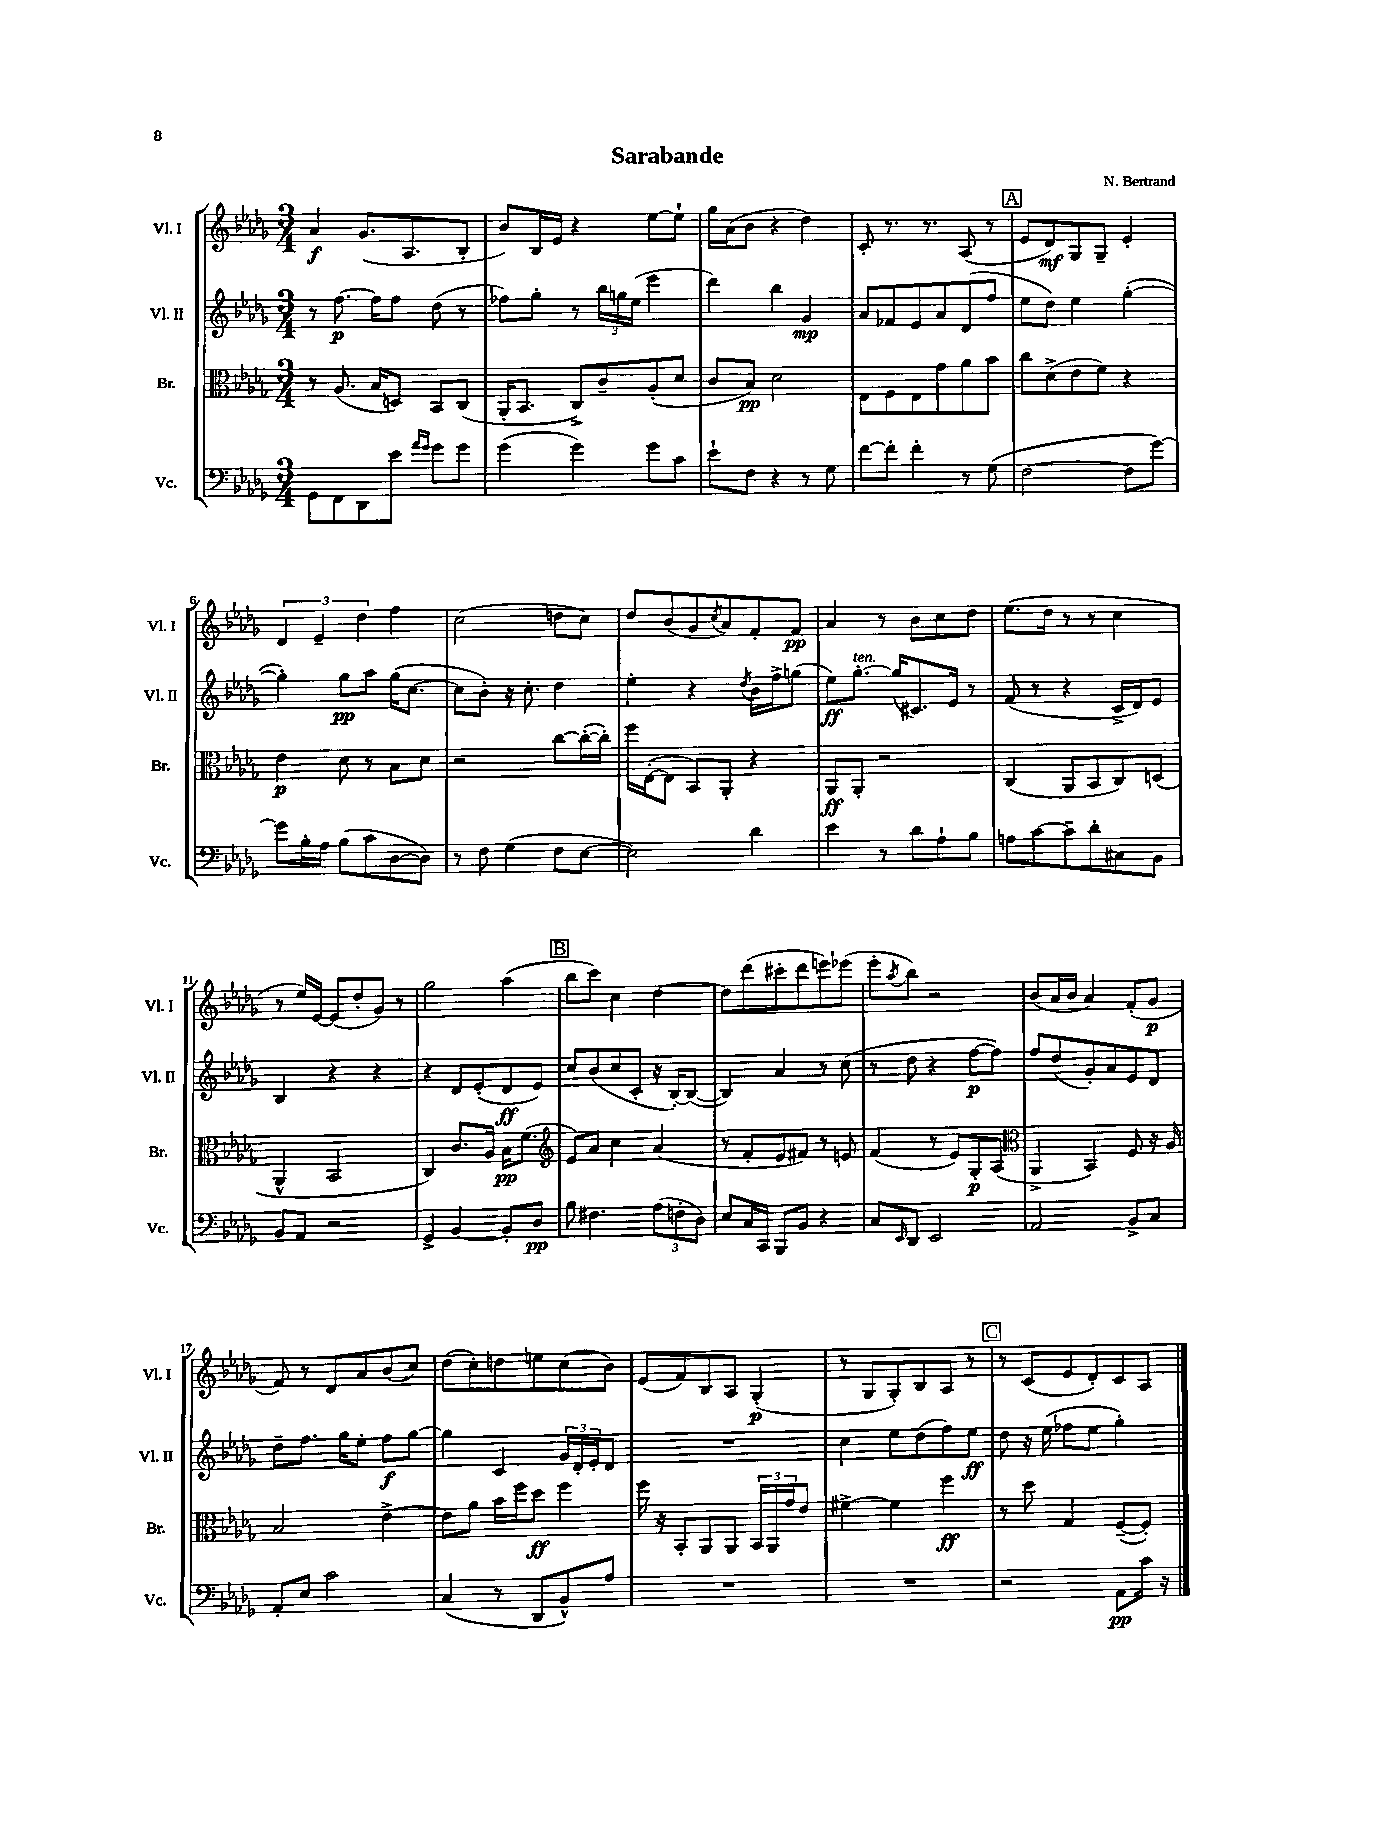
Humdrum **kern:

**kern	**dynam	**kern	**dynam	**kern	**dynam	**kern	**dynam
*part4	*part4	*part3	*part3	*part2	*part2	*part1	*part1
*staff4	*staff4	*staff3	*staff3	*staff2	*staff2	*staff1	*staff1
*I"Vc.	*	*I"Br.	*	*I"Vl. II	*	*I"Vl. I	*
*I'Vc.	*	*I'Br.	*	*I'Vl. II	*	*I'Vl. I	*
*clefF4	*	*clefC3	*	*clefG2	*	*clefG2	*
*k[b-e-a-d-g-]	*	*k[b-e-a-d-g-]	*	*k[b-e-a-d-g-]	*	*k[b-e-a-d-g-]	*
*M3/4	*	*M3/4	*	*M3/4	*	*M3/4	*
=1	=1	=1	=1	=1	=1	=1	=1
8GG-\L	.	8r	.	8r	.	4a-/	f
8FF\	.	(8.A-/	.	[8.ff\	p	.	.
8DD-\	.	.	.	.	.	(8.g-/L	.
.	.	16B-/KL	.	16ff\KL]	.	.	.
8e-\J	.	8Dn/J)	.	8ff\J	.	.	.
.	.	.	.	.	.	8.A-/	.
16qqa-/LL	.	.	.	.	.	.	.
16qqg-/JJ	.	.	.	.	.	.	.
8g-\L	.	8BB-/L	.	(8dd-\	.	.	.
8g-\J	.	(8C/J	.	8r	.	8B-'/J	.
=2	=2	=2	=2	=2	=2	=2	=2
(4g-\	.	16AA-'/KL	.	8ff-X\L)	.	8b-/L)	.
.	.	8.BB-/J	.	.	.	.	.
.	.	.	.	8gg-'\J	.	16B-/L	.
.	.	.	.	.	.	16e-/JJ	.
4g-\)	.	8C^/L)	.	8r	.	4r	.
.	.	8c~/	.	24bb-\LL	.	.	.
.	.	.	.	24ggn\	.	.	.
.	.	.	.	(24ee-\JJ	.	.	.
8g-\L	.	(8A-'/	.	4eee-\	.	[8ee-\L	.
8c\J	.	8d-/J	.	.	.	8ee-`\J]	.
=3	=3	=3	=3	=3	=3	=3	=3
8e-`\L	.	8c/L	.	4ddd-\)	.	16gg-\LL	.
.	.	.	.	.	.	(16a-\J	.
8F\J	.	8B-/J)	pp	.	.	8b-\J	.
4r	.	2d-\	.	4bb-\	.	4r	.
8r	.	.	.	4g-/	mp	4dd-\)	.
8G-\	.	.	.	.	.	.	.
=4	=4	=4	=4	=4	=4	=4	=4
[8f\L	.	8E-\L	.	8a-/L	.	8c'/	.
8f'\J]	.	8F\	.	8f-X/	.	8.r	.
4f'\	.	8E-\	.	8e-/	.	.	.
.	.	.	.	.	.	8.r	.
.	.	8g-\	.	8a-/	.	.	.
8r	.	8a-\	.	(8d-/	.	(8A-/	.
(8G-\	.	8b-\J	.	8ff/J	.	8r	.
!!LO:REH:place=s1:t=A
=5	=5	=5	=5	=5	=5	=5	=5
[2F\	.	8cc\L	.	8ee-\L	.	8e-/L	.
.	.	(8d-^\	.	8dd-\J)	.	8d-/)	mf
.	.	8e-\	.	4ee-\	.	8G-/	.
.	.	8f\J)	.	.	.	8G-~/J	.
8F\L]	.	4r	.	([4gg-'\	.	4e-'/	.
[8g-\J)	.	.	.	.	.	.	.
!!LO:LB:g=z
=6	=6	=6	=6	=6	=6	=6	=6
8g-\L]	.	4e-\	p	4gg-'\])	.	6d-/	.
16B-'\L	.	.	.	.	.	.	.
.	.	.	.	.	.	6e-~/	.
16A-\JJ	.	.	.	.	.	.	.
(8B-\L	.	8d-\	.	8gg-\L	pp	.	.
.	.	.	.	.	.	6dd-\	.
8c\	.	8r	.	8aa-\J	.	.	.
[8D-\	.	8B-\L	.	(16gg-\KL	.	4ff\	.
.	.	.	.	[8.cc\J	.	.	.
8D-\J])	.	8d-\J	.	.	.	.	.
=7	=7	=7	=7	=7	=7	=7	=7
8r	.	2r	.	8cc\L]	.	(2cc\	.
8F\	.	.	.	8b-'\J)	.	.	.
(4G-\	.	.	.	16r	.	.	.
.	.	.	.	8.cc'\	.	.	.
8F\L	.	[8cc\L	.	4dd-\	.	8ddn\L	.
[8E-\J	.	(16cc'\L_	.	.	.	8cc\J)	.
.	.	16cc'\JJ])	.	.	.	.	.
=8	=8	=8	=8	=8	=8	=8	=8
2E-\])	.	16ff\LL	.	4ee-'\	.	8dd-/L	.
.	.	([16E-'\J	.	.	.	.	.
.	.	8E-\J]	.	.	.	(8b-/	.
.	.	8BB-/L)	.	4r	.	8g-/	.
.	.	.	.	.	.	8qcc/	.
.	.	8AA-'/J	.	.	.	8a-/)	.
.	.	.	.	8qdd-/	.	.	.
4d-\	.	4r	.	16b-\LL	.	8f'/	.
.	.	.	.	16ff^\J	.	.	.
.	.	.	.	(8ggn\J	.	8f/J	pp
=9	=9	=9	=9	=9	=9	=9	=9
4e-\	.	8AA-/L	ff	8ee-\L)	ff	4a-/	.
!	!	!	!	!LO:TX:a:i:t=ten.	!	!	!
.	.	8AA-'/J	.	[8.gg-'\J	.	.	.
8r	.	2r	.	.	.	8r	.
.	.	.	.	(16gg-/KL]	.	.	.
8d-\L	.	.	.	8.c#X/)	.	8b-\L	.
8A-`\	.	.	.	.	.	8cc\	.
.	.	.	.	16e-/Jk	.	.	.
8B-\J	.	.	.	8r	.	8dd-\J	.
=10	=10	=10	=10	=10	=10	=10	=10
8An\L	.	(4C/	.	(8f/	.	(8.ee-\L	.
[8c\	.	.	.	8r	.	.	.
.	.	.	.	.	.	16dd-\Jk	.
8c~\]	.	8AA-/L	.	4r	.	8r	.
8d-'\	.	8BB-/	.	.	.	8r	.
8C#X\	.	8C/)	.	16c^/LL	.	4cc\	.
.	.	.	.	16d-/J)	.	.	.
8BB-\J	.	(8Dn/J	.	8e-/J	.	.	.
!!LO:LB:g=z
=11	=11	=11	=11	=11	=11	=11	=11
8BB-/L	.	4AA-^^/	.	4B-/	.	8r	.
8AA-/J	.	.	.	.	.	16ee-/LL)	.
.	.	.	.	.	.	[16e-/JJ	.
2r	.	2BB-/	.	4r	.	(8e-/L]	.
.	.	.	.	.	.	8dd-'/	.
.	.	.	.	4r	.	8g-/J)	.
.	.	.	.	.	.	8r	.
=12	=12	=12	=12	=12	=12	=12	=12
4GG-^/	.	4C/)	.	4r	.	2gg-\	.
[4BB-/	.	8.c/L	.	8d-/L	.	.	.
.	.	.	.	(8e-'/	.	.	.
.	.	16A-/Jk	.	.	.	.	.
8BB-'/L]	.	16B-\KL	pp	8d-/	ff	(4aa-\	.
.	.	(8.f\J	.	.	.	.	.
8D-/J	pp	.	.	8e-/J)	.	.	.
!!LO:REH:place=s1:t=B
=13	=13	=13	=13	=13	=13	=13	=13
*	*	*clefG2	*	*	*	*	*
8B-\	.	8e-/L)	.	8cc/L	.	8bb-\L	.
4.F#X\	.	8a-/J	.	(8b-/	.	8ccc\J)	.
.	.	4cc\	.	8cc/	.	4cc\	.
.	.	.	.	8c'/J	.	.	.
(12A-\L	.	(4a-/	.	16r	.	[4dd-\	.
.	.	.	.	[16B-'/KL)	.	.	.
12Fn'\	.	.	.	.	.	.	.
.	.	.	.	(8B-/J_	.	.	.
12D-\J)	.	.	.	.	.	.	.
=14	=14	=14	=14	=14	=14	=14	=14
8E-/L	.	8r	.	4B-/])	.	8dd-\L]	.
16C/L	.	8f'/L	.	.	.	(8ddd-\	.
16CC/JJ	.	.	.	.	.	.	.
8BBB-/L	.	8e-/	.	4a-/	.	8ccc#X'\	.
8BB-/J	.	8f#X/J)	.	.	.	8ddd-\	.
4r	.	8r	.	8r	.	8eeen\)	.
.	.	8en/	.	(8cc\	.	(8eee-X\J	.
=15	=15	=15	=15	=15	=15	=15	=15
8C/L	.	(4f/	.	8r	.	8eee-'\L	.
16qqEE-/	.	.	.	.	.	8qaa-/	.
8DD-/J	.	.	.	8dd-\	.	8bb-\J)	.
2EE-/	.	8r	.	4r	.	2r	.
.	.	8e-/L)	.	.	.	.	.
.	.	8G-'/	p	[8ff\L	p	.	.
.	.	(8A-/J	.	8ff\J])	.	.	.
=16	=16	=16	=16	=16	=16	=16	=16
*	*	*clefC3	*	*	*	*	*
2AA-/	.	4AA-^/	.	8ff/L	.	(8b-/L	.
.	.	.	.	(8dd-/	.	16a-/L	.
.	.	.	.	.	.	16b-/JJ	.
.	.	4BB-/)	.	8g-'/)	.	4a-/)	.
.	.	.	.	8a-/	.	.	.
8BB-^/L	.	8F/	.	8e-/	.	(8f'/L	.
8C/J	.	16r	.	8d-/J	.	8g-/J	p
.	.	16A-/	.	.	.	.	.
!!LO:LB:g=z
=17	=17	=17	=17	=17	=17	=17	=17
8AA-'/L	.	2B-/	.	8dd-~\L	.	8f/)	.
8E-/J	.	.	.	8.ff\J	.	8r	.
2c\	.	.	.	.	.	8d-/L	.
.	.	.	.	16gg-\KL	.	.	.
.	.	.	.	8ee-'\J	.	8a-/	.
.	.	[4e-^\	.	8ff\L	f	(8b-/	.
.	.	.	.	[8gg-\J	.	8cc/J)	.
=18	=18	=18	=18	=18	=18	=18	=18
(4C/	.	8e-\L]	.	4gg-\]	.	(8dd-\L	.
.	.	8a-\J	.	.	.	8cc'\)	.
8r	.	16b-\LL	.	4c/	.	8ddn\	.
.	.	16ff\J	.	.	.	.	.
8DD-/L	.	8dd-\J	ff	.	.	8een\	.
8BB-^^/)	.	4ff\	.	24g-/LL	.	(8cc\	.
.	.	.	.	24d-'/	.	.	.
.	.	.	.	24e-'/J	.	.	.
8A-/J	.	.	.	8d-/J	.	8b-\J)	.
=19	=19	=19	=19	=19	=19	=19	=19
2.r	.	16ff\	.	2.r	.	(8e-/L	.
.	.	16r	.	.	.	.	.
.	.	8BB-'/L	.	.	.	8f/)	.
.	.	8AA-/	.	.	.	8B-/	.
.	.	8AA-/J	.	.	.	8A-/J	.
.	.	24BB-/LL	.	.	.	(4G-'/	p
.	.	24AA-/	.	.	.	.	.
.	.	24g-/J	.	.	.	.	.
.	.	8e-/J	.	.	.	.	.
=20	=20	=20	=20	=20	=20	=20	=20
2.r	.	[4f#X^\	.	4cc\	.	8r	.
.	.	.	.	.	.	8G-/L	.
.	.	4f#\]	.	8ee-\L	.	8G-'/)	.
.	.	.	.	(8dd-\	.	8B-/	.
.	.	4ff\	ff	8ff\)	.	8A-/J	.
.	.	.	.	8ee-\J	ff	8r	.
!!LO:REH:place=s1:t=C
=21	=21	=21	=21	=21	=21	=21	=21
2r	.	8r	.	8dd-\	.	8r	.
.	.	8dd-\	.	16r	.	(8c/L	.
.	.	.	.	(16ee-\	.	.	.
.	.	4G-/	.	8ff-X\L	.	8e-/	.
.	.	.	.	8ee-\J	.	8d-'/)	.
8AA-\L	pp	([8F~/L	.	4gg-'\)	.	8c/	.
16c\Jk	.	8F'/J])	.	.	.	8A-/J	.
16r	.	.	.	.	.	.	.
==	==	==	==	==	==	==	==
*-	*-	*-	*-	*-	*-	*-	*-
